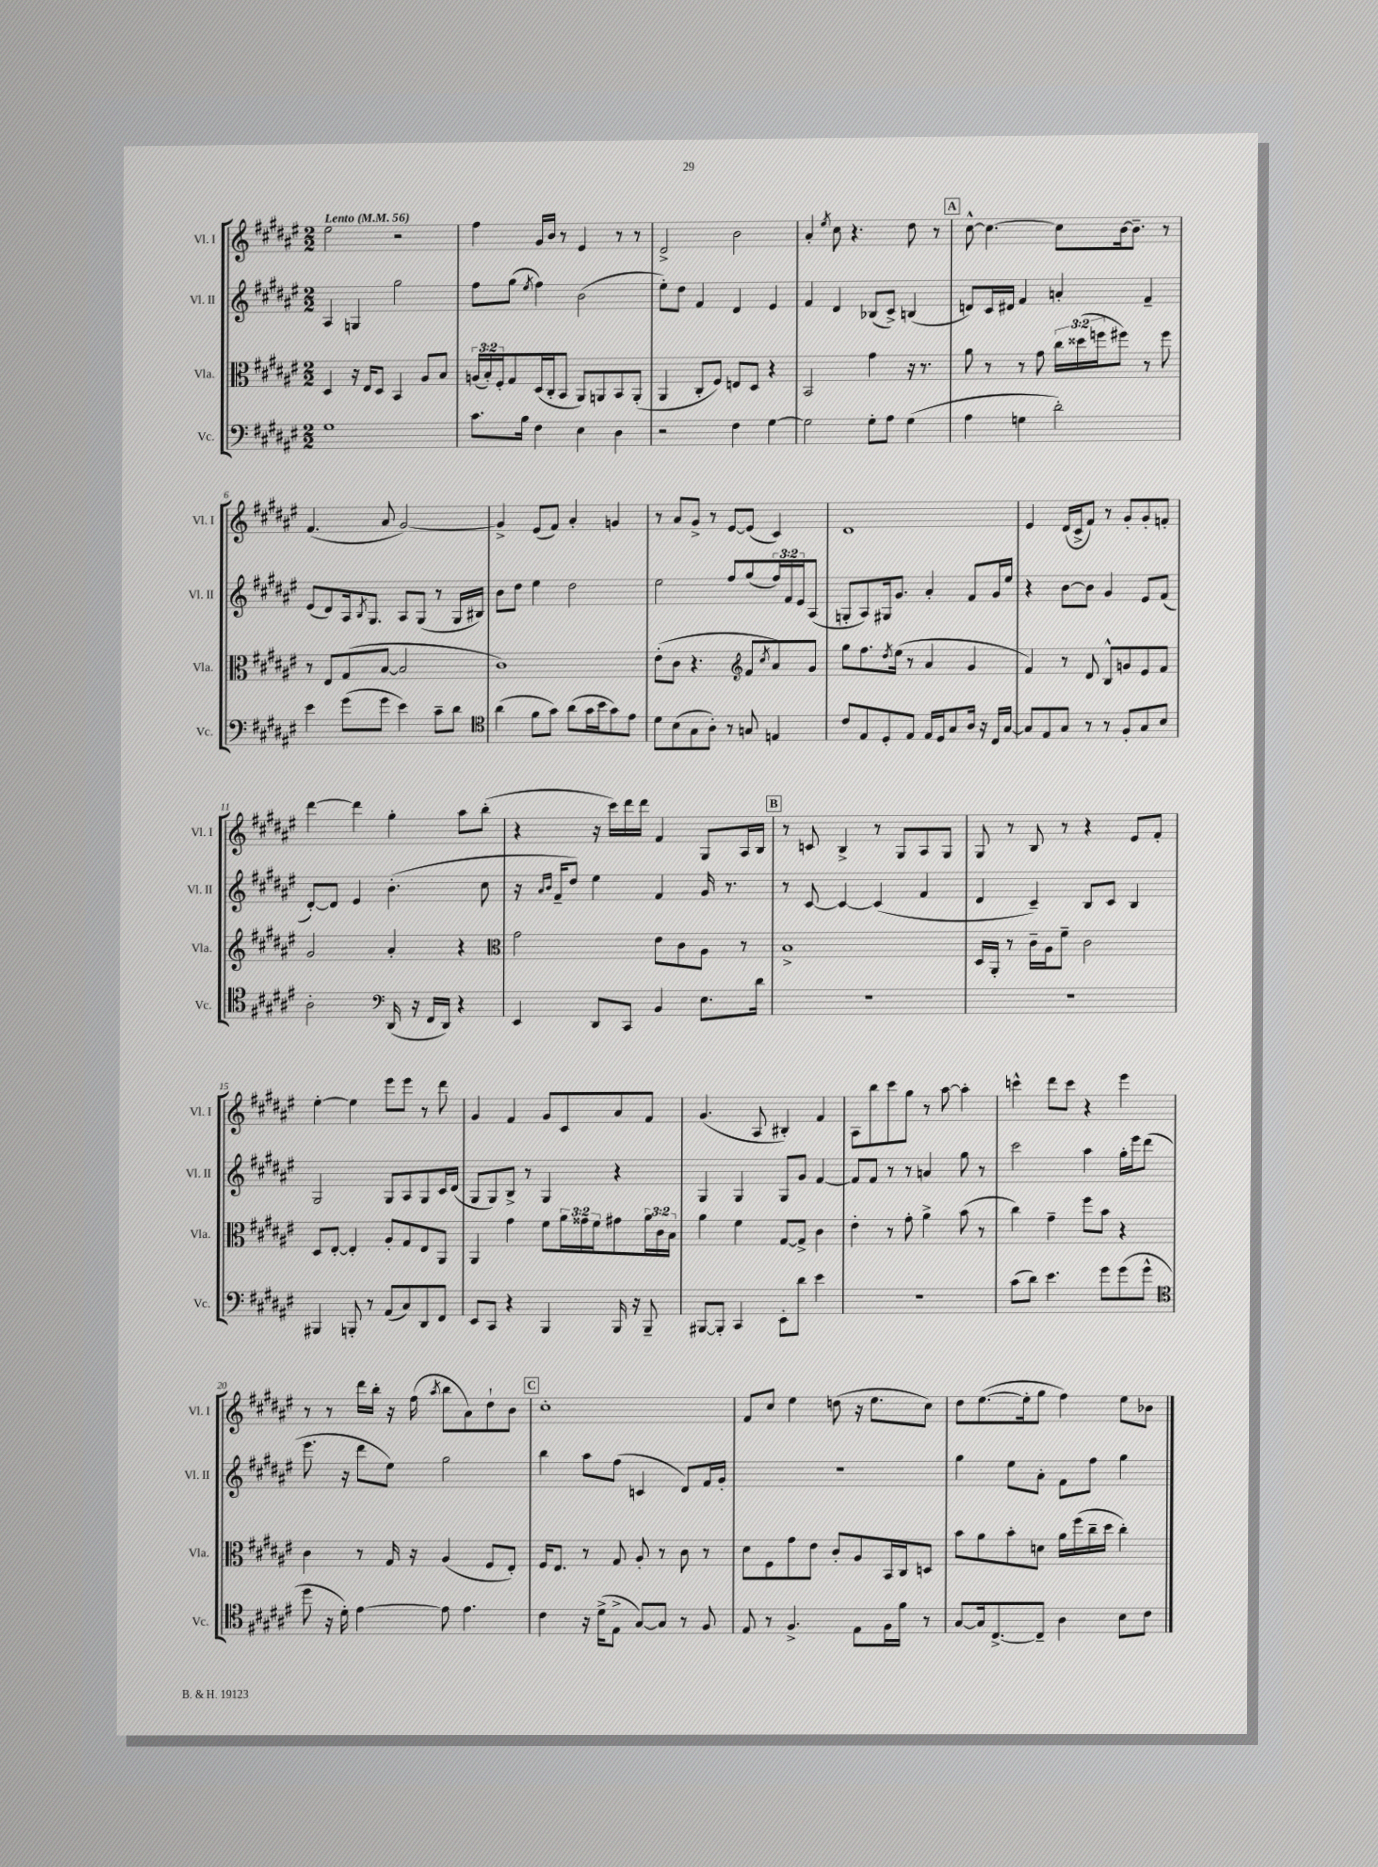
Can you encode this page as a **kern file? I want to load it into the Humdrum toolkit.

**kern	**kern	**kern	**kern
*staff4	*staff3	*staff2	*staff1
*clefF4	*clefC3	*clefG2	*clefG2
*k[f#c#g#d#a#e#]	*k[f#c#g#d#a#e#]	*k[f#c#g#d#a#e#]	*k[f#c#g#d#a#e#]
*M2/2	*M2/2	*M2/2	*M2/2
*MM56	*MM56	*MM56	*MM56
1G#	4D#	4A#	2ee#
.	16r	4G	.
.	16E#	.	.
.	8D#	.	.
.	4BB	2gg#	2r
.	8A#	.	.
.	8B	.	.
=	=	=	=
8.c#	(24A	8ff#	4ff#
.	24B')	.	.
.	24F#'	.	.
.	8G#	(8gg#	.
16B	.	.	.
.	.	8qee#	.
4F#	(16D#	4ff#)	16g#
.	16C#'	.	16b
.	8BB	.	8r
4E#	8AA#)	(2b	4e#
.	8AA	.	.
4D#	8BB	.	8r
.	(8AA'	.	8r
=	=	=	=
2r	4AA#	8ee#')	2d#^
.	.	8dd#	.
.	8C#'	4f#	.
.	8F#)	.	.
4F#	8E	4d#	2b
.	8D#	.	.
[4G#	4r	4e#	.
=	=	=	=
2G#]	2BB	4f#	4a#'
.	.	.	8qee#
.	.	4d#	8cc#
.	.	.	4.r
8G#'	4g#	(8B-	.
8A#	.	8c#^)	.
(4G#	16r	(4B	8dd#
.	8.r	.	.
.	.	.	8r
=	=	=	=
4A#	8a#	8d)	[8cc#^^
.	8r	16c#	4.cc#_
.	.	16d#	.
4G	8r	4f#	.
.	8g#	.	.
2d#')	24cc#	4a'	8cc#]
.	(24dd##	.	.
.	24ff	.	.
.	8ff#)	.	[16b
.	.	.	8.b~]
.	8r	4f#~	.
.	8ff#	.	8r
=	=	=	=
4e#	8r	(8e#	(4.f#
.	8E#	8d#)	.
(8g#	(8G#	16A#	.
.	.	8qB	.
.	.	8.G#	.
8g#	[8B	.	8a#
4e#)	2B]	8A#	[2g#)
.	.	(8G#	.
8c#~	.	8r	.
8d#	.	16G#	.
.	.	16B#)	.
=	=	=	=
*clefC4	*	*	*
(4a#	1c#)	8b	4g#^]
.	.	8dd#	.
8f#	.	4ee#	(8e#
8g#)	.	.	8f#)
(8a#	.	2dd#	4a#'
16g#	.	.	.
16b	.	.	.
8g#)	.	.	4g
8e#	.	.	.
=	=	=	=
8d#	(8e#'	2ee#	8r
(8B	8c#	.	8a#
8G#	4.r	.	8g#^
8A#')	.	.	8r
8r	.	8ff#	[8e#
*	*clefG2	*	*
8G	8f#	(8gg#	(8e#]
.	8qcc#	.	.
4E	8a#)	24ff#)	4c#)
.	.	24f#	.
.	.	24e#	.
.	8g#	(8A#	.
=	=	=	=
8c#	8gg#	8G'	1d#
8E#	8.ff#	8A#)	.
8D#'	.	16G#	.
.	8qdd#	.	.
.	(16ee#	8.g#	.
8E#	8r	.	.
16E#	4a#	4a#'	.
16D#	.	.	.
8G#	.	.	.
16A#	4g#	8f#	.
16r	.	.	.
16C#	.	16g#	.
[16G#	.	16ee#	.
=	=	=	=
8G#]	4f#)	4r	4e#
8E#	.	.	.
8G#	8r	[8b	(16d#
.	.	.	16c#^
8r	8d#	8b]	8f#)
8r	8B^^	4g#	8r
8F#'	8g	.	8g#'
8G#	8e#	8e#	8g#'
8B	8f#	(8f#	8f'
=	=	=	=
2A#'	2g#	[8d#')	[4ddd#
.	.	8d#]	.
.	.	4e#	4ddd#]
*clefF4	*	*	*
(16DD#	4a#'	(4.b'	4gg#'
16r	.	.	.
16FF#	.	.	.
16DD#)	.	.	.
4r	4r	.	8aa#
.	.	8cc#	(8bb'
=	=	=	=
*	*clefC3	*	*
4EE#	2g#	16r	4r
.	.	16qqa#	.
.	.	16qqb	.
.	.	16f#~	.
.	.	8dd#)	.
8DD#	.	4ee#	16r
.	.	.	16ccc#)
8CC#	.	.	16ddd#
.	.	.	16ddd#
4BB	8e#	4f#	4f#
.	8c#	.	.
8.E#	8A#	16g#	8G#
.	.	8.r	.
.	8r	.	16A#
16d#	.	.	16B
=	=	=	=
1r	1B^	8r	8r
.	.	[8c#	8c
.	.	4c#_	4B^
.	.	(4c#]	8r
.	.	.	8G#
.	.	4f#	8A#
.	.	.	8G#
=	=	=	=
1r	16D#	4d#	8G#
.	16AA#'	.	.
.	8r	.	8r
.	16c#~	4c#~)	8B
.	16A#	.	.
.	8f#~	.	8r
.	2c#	8B	4r
.	.	8c#	.
.	.	4B	8e#
.	.	.	8f#'
=	=	=	=
4BBB#	8D#	2G#	[4ee#'
.	[8E#'	.	.
8BBB'	4E#']	.	4ee#]
8r	.	.	.
(8AA#	8A#'	8G#	8eee#
8C#)	8G#	8A#	8eee#
8DD#	8E#	8G#	8r
8FF#	8AA#	16c#	8ddd#
.	.	(16d#	.
=	=	=	=
8EE#	4AA#	8G#	4g#
8CC#	.	8G#)	.
4r	4g#	8B^	4f#
.	.	8r	.
4BBB	8f#	4G#	8g#
.	24a#	.	8c#
.	24g##	.	.
.	24f#	.	.
16BBB	8g#	4r	8a#
16r	.	.	.
8BBB~	24a#	.	8f#
.	24c#	.	.
.	24B	.	.
=	=	=	=
[8BBB#	4a#	4G#	(4.g#
8BBB#']	.	.	.
4CC#	4f#	4G#	.
.	.	.	8A#
8EE#'	[8G#	8G#	4B#')
8d#	8G#^]	8g#	.
4e#	4c#	[4f#	4f#
=	=	=	=
1r	4e#'	8f#]	8A#
.	.	8f#	8bb
.	8r	8r	8ccc#
.	8g#'	8r	8gg#
.	4a#^	4a	8r
.	.	.	[8aa#
.	(8b	8gg#	4aa#']
.	8r	8r	.
=	=	=	=
(8c#	4cc#)	2ccc#	4ccc^^
8d#)	.	.	.
4.e#	4g#~	.	8ddd#
.	.	.	8ccc
.	8ff#	4aa#	4r
8g#	8b	.	.
(8g#	4r	16gg#'	4eee#
.	.	16eee#	.
8g#^^	.	(8ddd#	.
=	=	=	=
*clefC4	*	*	*
8dd#	4c#	8.eee#	8r
16r	.	.	8r
16d#')	.	16r	.
[4e#	8r	8ddd#	16ddd#
.	.	.	16bb'
.	16G#	8ee#)	16r
.	16r	.	(16ff#
.	.	.	8qaa#
8e#]	(4A#	2gg#	8bb
4.e#	.	.	8a#)
.	8F#	.	8dd#`
.	8E#')	.	8b
=	=	=	=
4c#	16F#	4bb	1cc#'
.	8.E#	.	.
16r	8r	8aa#	.
(16d#^	.	.	.
8E#^	8G#	(8ff#	.
[8G#)	8A#'	4c	.
8G#]	8r	.	.
8r	8c#	8d#)	.
8F#	8r	16f#	.
.	.	16g#'	.
=	=	=	=
8E#	8d#	1r	8f#
8r	8F#	.	8cc#
4.F#^	8g#	.	4ee#
.	8e#	.	.
.	8c#'	.	(8dd
8E#	8A#	.	16r
.	.	.	8.ee#
16F#	16BB	.	.
16f#	16C#	.	.
8r	8D	.	8cc#)
=	=	=	=
[8G#	8b	4gg#	8dd#
16G#]	8a#	.	([8.ee#
[8.C#^	.	.	.
.	8b'	8ee#	.
.	.	.	16ee#']
8C#~]	8d	8a#'	8gg#
4A#	16a#	8f#	4ff#)
.	(16ff#	.	.
.	16cc#~	8ff#	.
.	16dd#	.	.
8B	4cc#')	4gg#	8ee#
8c#	.	.	8b-
==	==	==	==
*-	*-	*-	*-
